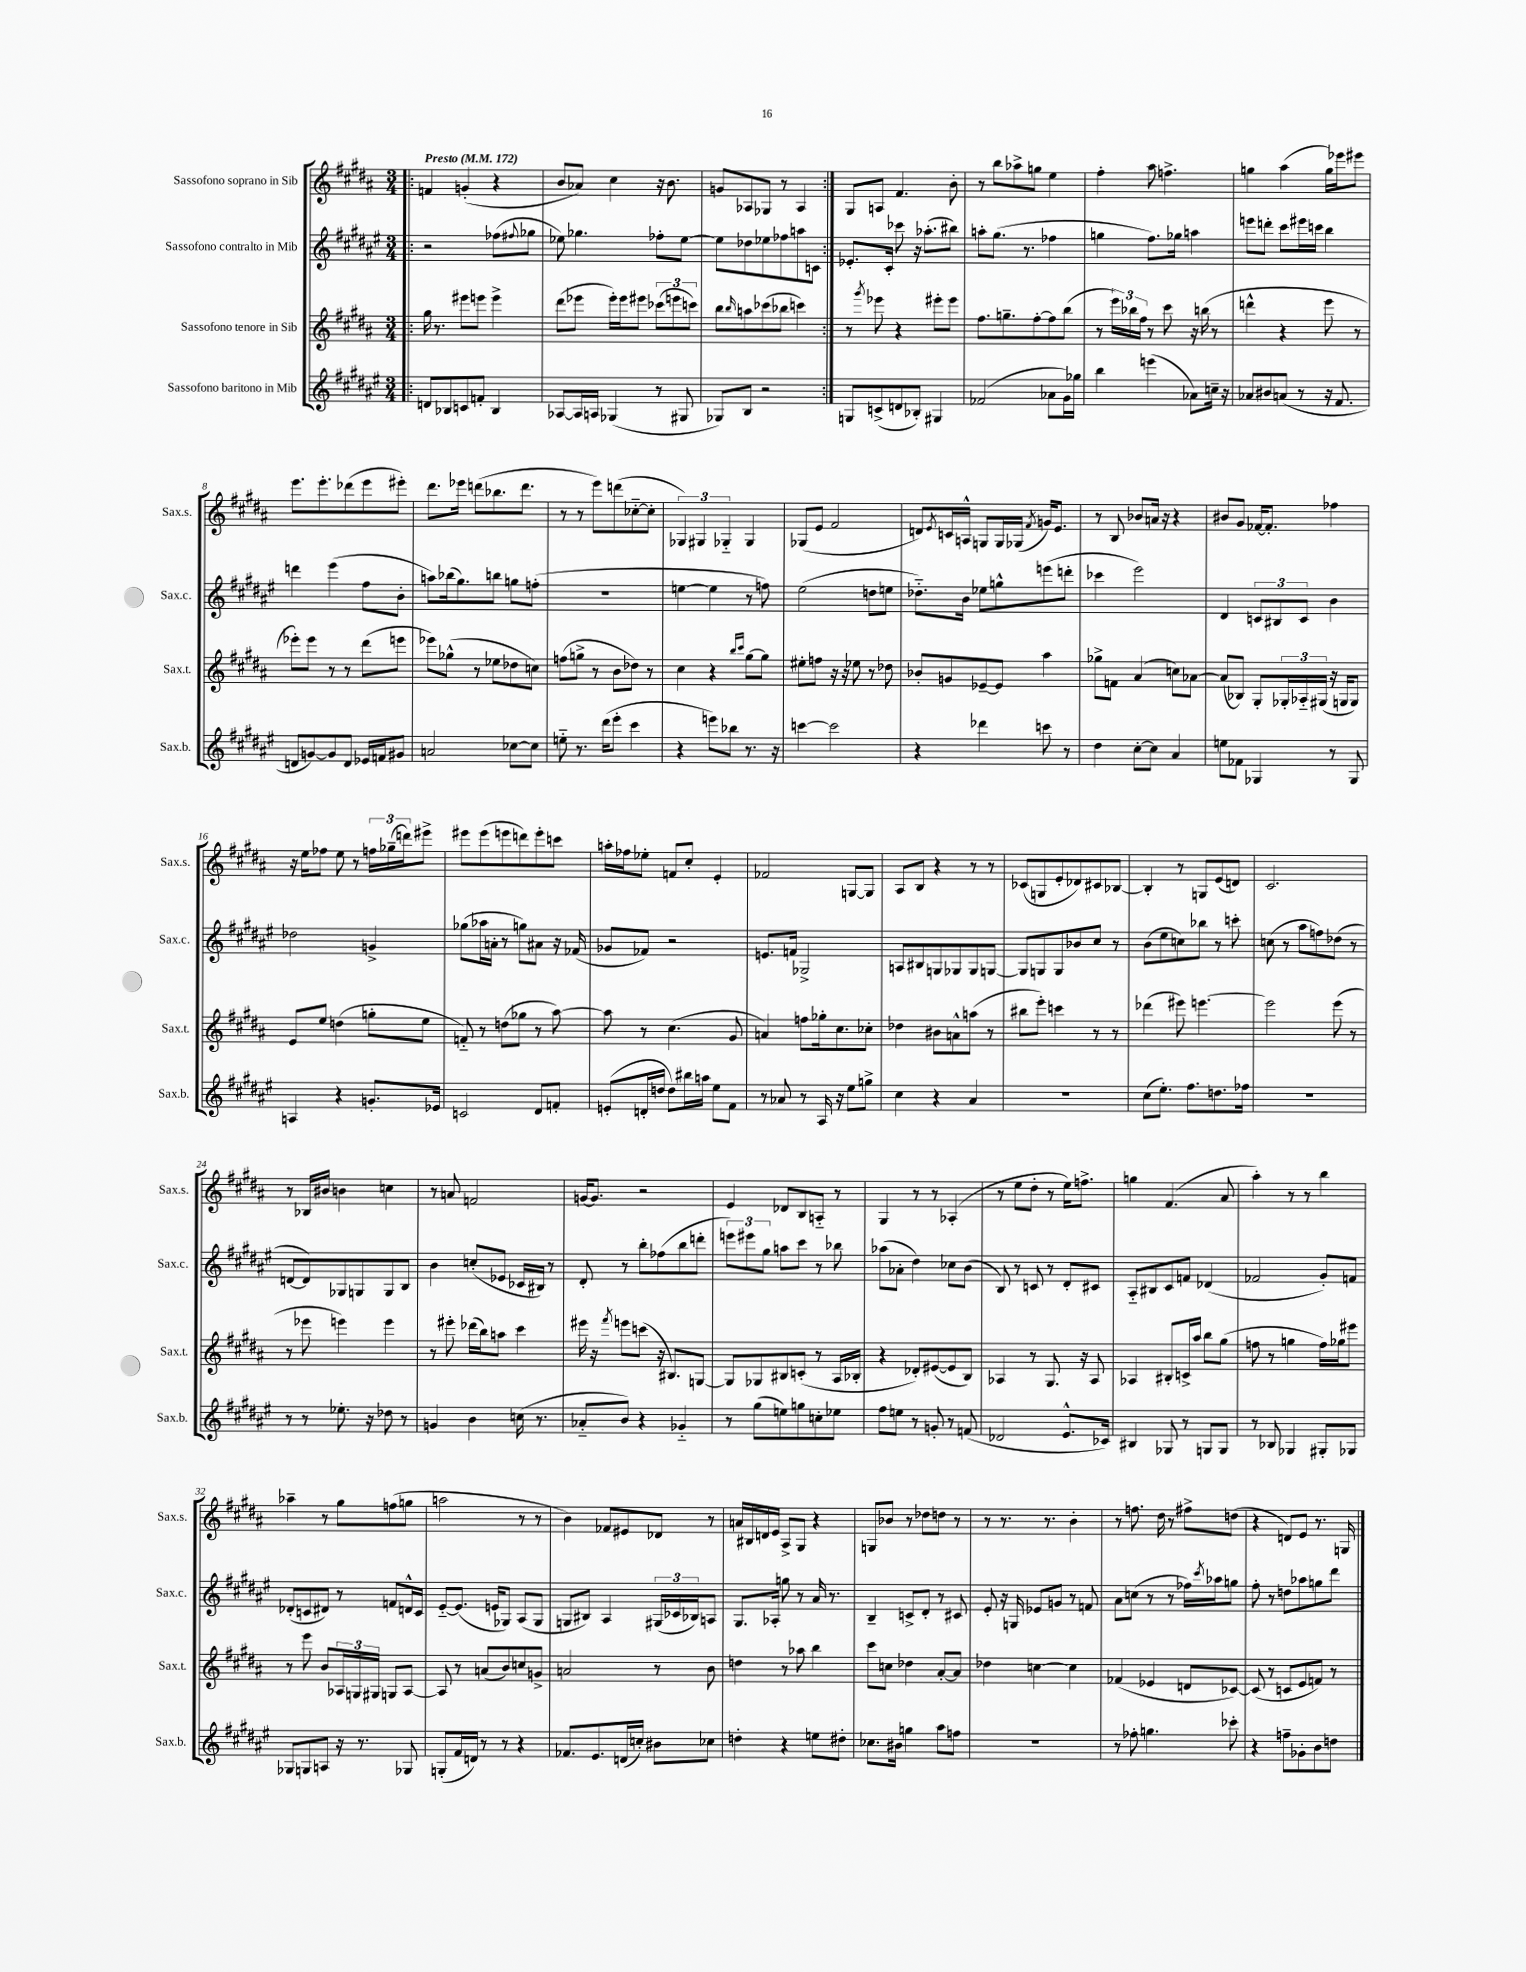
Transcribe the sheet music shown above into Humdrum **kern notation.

**kern	**kern	**kern	**kern
*part4	*part3	*part2	*part1
*staff4	*staff3	*staff2	*staff1
*I"Sassofono baritono in Mib	*I"Sassofono tenore in Sib	*I"Sassofono contralto in Mib	*I"Sassofono soprano in Sib
*I'Sax.b.	*I'Sax.t.	*I'Sax.c.	*I'Sax.s.
*clefG2	*clefG2	*clefG2	*clefG2
*k[f#c#g#d#a#e#]	*k[f#c#g#d#a#]	*k[f#c#g#d#a#e#]	*k[f#c#g#d#a#]
*M3/4	*M3/4	*M3/4	*M3/4
*MM172	*MM172	*MM172	*MM172
=1!|:	=1!|:	=1!|:	=1!|:
!	!	!	!LO:TX:a:B:t=Presto
8dn/L	16gg#\	2r	4fn/
.	8.r	.	.
8B-X/	.	.	.
8cn/	8eee#X\L	.	(4gn'/
8fn'/J	8eeen\J	.	.
4B-/	4eee^\	(8ff-X\L	4r
.	.	8qqff#X/	.
.	.	8gg-X\J	.
=2	=2	=2	=2
[8A-X/L	(8ddd#\L	8ee-X\)	8b/L
16A-/L]	8eee-X\J	4.gg-X\	8a-X/J)
16An/JJ	.	.	.
(4G-X/	16eee-'\LL)	.	4cc#\
.	16eee-\J	.	.
.	8eee#X\J	.	.
8r	(12ccc-X\L	8ff-X'\L	16r
.	.	.	8.b\
.	12eeen\	.	.
8G#X/	.	[8ee-\J	.
.	12cccn\J)	.	.
=3	=3	=3	=3
8G-X/L)	8bb\L	8ee-\L]	8gn/L
.	16qqbb/	.	.
8B/J	8aan\	8dd-X\	8A-X/
2r	(8ccc-X\	8ee-X\	8G-X/J
.	8bb-X\J	8ff-X\	8r
.	4cccn\)	8aan\	4A-/
.	.	8cn\J	.
=4:|!	=4:|!	=4:|!	=4:|!
8Gn/L	8r	8.e-X'/L	8G#/L
.	8qggg#/	.	.
(8cn^/	8eee-X\	.	8An/J
.	.	16c#'/Jk	.
8dn/	4r	8ccc-X\	4.f#/
8B-X'/J)	.	16r	.
.	.	(8.aa-X'\L	.
4G#X/	8eee#X'\L	.	.
.	8eee#\J	8bb#X\J)	8b'\
=5	=5	=5	=5
(2f-X/	8.ff#\L	8aan'\L	8r
.	.	(8.gg#\J	8bb\L
.	8.ggn~\	.	.
.	.	.	8aa-X^\
.	.	8.r	.
.	[8ff#'\	.	8ggn\J
8a-X\L	8ff#\]	4ff-X\	4ee\
16g#\L)	(8bb\J	.	.
16gg-X\JJ	.	.	.
=6	=6	=6	=6
4bb\	8r	4ggn\	4ff#'\
.	24eee\LL)	.	.
.	24bb-X\	.	.
.	24ff#\JJ	.	.
(4eeen\	8r	8.ff#\L)	8aa#\
.	8ccc#\	.	4.ffn^\
.	.	16gg-X\Jk	.
8a-X\L)	16r	4aan\	.
.	(16bbn\	.	.
16ccn~\Jk	8r	.	.
16r	.	.	.
=7	=7	=7	=7
8a-X/L	4dddn^^\	8eeen\L	4ggn\
8b#X/	.	8dddn'\J	.
(8an/J	4r	8ccc#\L	(4aa#\
8r	.	16eee#X\L	.
.	.	16cccn\JJ	.
16r	8eee\	4bb\	16gg\LL)
8.f#/	.	.	16eee-X\J
.	8r	.	8eee#X\J
!!LO:LB:g=z
=8	=8	=8	=8
8dn/L	8eee-X'\L)	4dddn\	8.eee\L
[8gn/)	8eee-\J	.	.
.	.	.	8.eee'\
8g/]	8r	(4eee#\	.
8d/J	8r	.	(8ddd-X\
16e-X/LL	(8ddd#\L	8ff#\L	8eee\
16fn/J	.	.	.
8g#X/J	8eeen\J	8b'\J	8eee#X'\J)
=9	=9	=9	=9
2an/	8eee-X\L)	8aan\L)	8.ddd#\L
.	(8gg-X^^\J	(16bb-X\k	.
.	.	8.gg#\)	16eee-X\Jk
.	8r	.	(8dddn\L
.	8ee-X\L	8bbn\J	8.bb-X\
[8cc-X\L	8dd-X\	8ggn\L	.
.	.	.	8.ddd\J
8cc-\J]	8ccn\J)	(8ffn'\J	.
=10	=10	=10	=10
8een\	(8ffn\L	2.r	8r
8.r	8ggn^\J	.	8r
.	8r	.	8eee\L)
(16ddd#\KL	.	.	.
8eee#'\J	8b\L	.	(8dddn\
4ccc#\	8dd-X\J)	.	[8cc-X\
.	8r	.	8cc-'\J]
=11	=11	=11	=11
4r	4cc#\	[4een\	6G-X/)
.	.	.	6G#X/
8eeen\L)	4r	4ee\]	.
.	.	.	6G-X/
8bb-X\J	.	.	.
.	16qqbb/LL	.	.
.	16qqccc#/JJ	.	.
8.r	[8gg#\L	8r	4G-/
.	8gg#\J]	8ffn\)	.
16r	.	.	.
=12	=12	=12	=12
[4cccn\	8ee#X'\L	(2ee#\	(8G-X/L
.	8ffn\J	.	8e/J
2ccc\]	16r	.	2f#/
.	16r	.	.
.	8ee-X\	.	.
.	8r	8ddn\L	.
.	8dd-X\	8een\J	.
=13	=13	=13	=13
4r	8b-X'/L	8.dd-X\L)	8dn/L)
.	.	.	8qe/
.	8gn/	.	16cn/L
.	.	16b\Jk	16An^^/JJ
4ddd-X\	[8e-X~/	8ee-X\L	8Gn/L
.	8e-/J]	8ggn^^\	16G/L
.	.	.	(16G-X/JJ
.	.	.	8qf#/
8cccn\	4aa#\	(8eeen\	16gn/KL)
.	.	.	8.e/J
8r	.	8dddn'\J	.
=14	=14	=14	=14
4dd#\	8gg-X^\L	4ccc-X\	8r
.	8fn\J	.	8B/
[8cc#'\L	(4a#/	2eee#\)	8b-X/L
8cc#\J]	.	.	16an/Jk
.	.	.	16r
4a#/	8ccn\L)	.	4r
.	[8a-X\J	.	.
=15	=15	=15	=15
8een\L	(8a-/L]	4d#/	8b#X/L
8f-X\J	8B-X/J)	.	8g#/J
4G-X/	8G#'/L	12cn/L	[16f-X/KL
.	.	.	8.f-'/J]
.	.	12B#X/	.
.	24G-X'/L	.	.
.	24A-X/	12c/J	.
.	(24G#X/JJ	.	.
8r	16r	4b\	4ff-X\
.	16Gn/KL	.	.
8G-/	8G/J)	.	.
!!LO:LB:g=z
=16	=16	=16	=16
4An/	8e/L	2dd-X\	16r
.	.	.	16ee\KL
.	8ee/J	.	8ff-X\J
4r	(4ddn\	.	8ee\
.	.	.	8r
8.gn'/L	8ggn'\L	4gn^/	24ffn\LL
.	.	.	(24gg-X~\
.	.	.	24dddn\J)
.	8ee\J	.	8eee#X^\J
16e-X/Jk	.	.	.
=17	=17	=17	=17
2cn/	8fn/)	(8gg-X\L	8eee#X\L
.	8r	16aa-X\L	(8eee#\
.	.	16an'\JJ	.
.	(8ddn\L	8r	8eeen\
.	8gg-X\J	8ggn\L)	8dddn\)
8d#/L	8r	8a#X\J	8eee'\
8fn'/J	[8aa#\)	16r	8cccn\J
.	.	(16f-X/	.
=18	=18	=18	=18
(8en'/L	8aa#\]	8g-X/L	16aan'\LL
.	.	.	16ff-X\J
16dn'/L	8r	8f-X/J)	8ee-X'\J
16ddn/JJ	.	.	.
8dd\L)	(4.cc#\	2r	8fn/L
16bb#X\L	.	.	8cc#'/J
16aan\JJ	.	.	.
8ee#\L	.	.	4e'/
8f#\J	8g#/	.	.
=19	=19	=19	=19
8r	4an/)	8.en/L	2f-X/
8a-X/	.	.	.
.	.	16fn/Jk	.
8r	8ffn\L	2G-X^/	.
16A#/	16gg-X'\k	.	.
16r	8.cc#\	.	.
8ee#\L	.	.	[8Gn/L
8ggn^\J	8cc-X'\J	.	8G/J]
=20	=20	=20	=20
4cc#\	4dd-X\	8An/L	8A#/L
.	.	8B#X/	8B/J
4r	8b#X\L	8Gn/	4r
.	8an^^\	8G-X/	.
4a#/	(8aan\J	8G-/	8r
.	8r	[8Gn/J	8r
=21	=21	=21	=21
2.r	8bb#X\L	8G/L]	(8c-X/L
.	8eee'\J)	8Gn/	8Gn/
.	4cccn\	8G/	8e'/
.	.	8b-X/	8d-X/)
.	8r	8cc#/J	8c#X/
.	8r	8r	[8B-X/J
=22	=22	=22	=22
(8cc#\L	(4ddd-X\	(8b\L	4B-'/]
8.ee#'\J)	.	8ee#\	.
.	8eee#X\)	8ccn\)	8r
8.ff#\L	.	.	.
.	[4.eeen\	8bb-X\J	8Gn/L
8.ddn\	.	8r	(8e/
.	.	8cccn'\	8dn/J)
16ff-X\Jk	.	.	.
=23	=23	=23	=23
2.r	2eee\]	(8ccn\	2.c#/
.	.	8r	.
.	.	8aa#\L	.
.	.	8ffn\)	.
.	(8eee\	(8dd-X\J	.
.	8r	8r	.
!!LO:LB:g=z
=24	=24	=24	=24
8r	8r	[8dn/L	8r
8r	8eee-X\	8d/])	16B-X/LL
.	.	.	16b#X/JJ
8.ee-X'\	4eeen\)	8G-X/	4bn\
.	.	8Gn/	.
16r	.	.	.
8dd-X\	4eee\	8G/	4ccn\
8r	.	8B/J	.
=25	=25	=25	=25
4gn/	8r	4b\	8r
.	8eee#X'\	.	8an/
4b\	(16ddd-X\LL	(8ccn'/L	2fn/
.	16bb\J)	.	.
.	8aan\J	8e-X/J	.
(16ccn\	4ccc#\	16c-X/LL	.
8.r	.	16B#X/JJ)	.
.	.	8r	.
=26	=26	=26	=26
8a-X/L	16eee#X\	8d#'/	[16gn/KL
.	16r	.	8.g/J]
.	8qfff#/	.	.
8b/J)	8eeen\L	8r	.
4r	(8cccn\J	8bb'\L	2r
.	16r	(8ff-X\	.
.	8.B#X/L)	.	.
4g-X/	.	8bb\	.
.	[8Gn/J	8dddn'\J	.
=27	=27	=27	=27
8r	8G/L]	12eeen\L)	4e/
.	.	12eee#X\	.
(8gg#\L	8G-X/	.	.
.	.	12gg#\J	.
8een\)	8B#X/	8aan\L	8d-X/L
8ggn\	(8cn'/J	8ccc#\J	8B/
8ccn'\	8r	8r	8An/J
8ee-X\J	16A#/LL	8bb-X\	8r
.	16B-X'/JJ	.	.
=28	=28	=28	=28
8ff#\L	4r	(8aa-X\L	4G#/
8een\J	.	8a-X'\J	.
8r	8d-X'/L)	4dd#\)	8r
8gn'/	([8e#X/	.	8r
8r	8e#/]	8cc-X\L	(4A-X'/
(8fn/	8B/J)	(8b\J	.
=29	=29	=29	=29
2d-X/	4A-X/	8B/)	8r
.	.	8r	8ee\L
.	8r	8cn/	8dd#'\J
.	8.G#/	8r	8r
8.e#^^/L	.	8d#'/L	16ee\KL)
.	16r	.	8.ffn^\J
.	8A-/	8c#X/J	.
16c-X/Jk)	.	.	.
=30	=30	=30	=30
4B#X/	4A-X/	8A#/L	4ggn\
.	.	8B#X/	.
8G-X/	8B#X'/L	8c#/	(4.f#/
8r	16cn^/L	8fn/J	.
.	16aa#/JJ	.	.
8Gn/L	8bb\L	(4d-X/	.
8G/J	(8gg#\J	.	8a#/
=31	=31	=31	=31
8r	8ffn\	2f-X/	4aa#'\)
8B-X/	8r	.	.
4G-X/	4ggn\	.	8r
.	.	.	8r
8G#X'/L	16ff\LL)	8g#'/L)	4bb\
.	16gg-X\J	.	.
8G-X/J	8eee#X\J	8fn/J	.
!!LO:LB:g=z
=32	=32	=32	=32
8G-X/L	8r	(8d-X'/L	4aa-X~\
8Gn/	8eee\	8cn/	.
8An/J	8b/L	8d#X/J)	8r
16r	24A-X/L	8r	8gg#\L
.	24Gn/	.	.
8.r	.	.	.
.	24G#X/JJ	.	.
.	8Gn/L	8fn/L	(8ffn\
8G-X/	[8A-/J	16dn^^/L	8ggn\J
.	.	16c/JJ	.
=33	=33	=33	=33
(8Gn'/L	8A-/]	[8e#/L	2aan\
16f#/L	8r	(8.e#/J]	.
16dn/JJ)	.	.	.
8r	(8an/L	.	.
.	.	16en/KL	.
8r	8b/)	8G-X/J)	.
4r	8ccn/	(8A#/L	8r
.	8gn^/J	8G-/J	8r
=34	=34	=34	=34
8.f-X/L	2an/	8Gn/L	4b\)
.	.	8B#X/J)	.
8.e#/	.	.	.
.	.	4A#/	8f-X/L
(16dn/L	.	.	8e#X/
16ccn'/JJ)	.	.	.
8b#X\L	8r	(24G#X/LL	8d-X/J
.	.	24c-X/	.
.	.	24B-X/J)	.
8cc-X\J	8b\	8An/J	8r
=35	=35	=35	=35
4ddn'\	4ddn\	8.G#/L	16an/LL
.	.	.	16B#X/
.	.	.	16dn/
.	.	16A-X'/Jk	16e/JJ
4r	8r	8ggn\	8A#^/L
.	8aa-X\	8r	8G#/J
8een\L	4bb\	16a#/	4r
.	.	8.r	.
8dd#X'\J	.	.	.
=36	=36	=36	=36
8.cc-X\L	8ccc#\L	4B~/	8Gn/L
.	8ccn\J	.	8b-X/J
16b#X\Jk	.	.	.
4ggn\	4dd-X\	8cn^/L	8r
.	.	8d#'/J	8dd-X\L
8aa#\L	[8a#'/L	8r	8ddn\J
8ffn\J	8a#/J]	8c#X/	8r
=37	=37	=37	=37
2.r	4dd-X\	8e#'/	8r
.	.	16r	8.r
.	.	16Gn/	.
.	[4ccn\	8e-X/L	.
.	.	.	8.r
.	.	8gn/J	.
.	4cc\]	8r	4b'\
.	.	8fn/	.
=38	=38	=38	=38
8r	(4f-X/	8a#\L	8r
8ff-X'\	.	(8ccn\J	8.ffn\
4.ggn\	4e-X/	8r	.
.	.	.	16dd#\
.	.	8r	8r
.	8dn/L	16ff-X\LL)	8ff#X^\L
.	.	8qccc#/	.
.	.	16aa-X\J	.
8ccc-X'\	[8c-X/J)	8ggn\J	(8ddn\J
=39	=39	=39	=39
4r	(8c-/]	8ff#'\	4r
.	8r	8r	.
8ffn~\L	8cn/L	8ddn\L	8dn/L)
8g-X'\	8e/	8aa-X\	8e/J
8b\	8fn/J)	8ggn\	8.r
8ddn\J	8r	8ddd#\J	.
.	.	.	16Gn/
==	==	==	==
*-	*-	*-	*-
